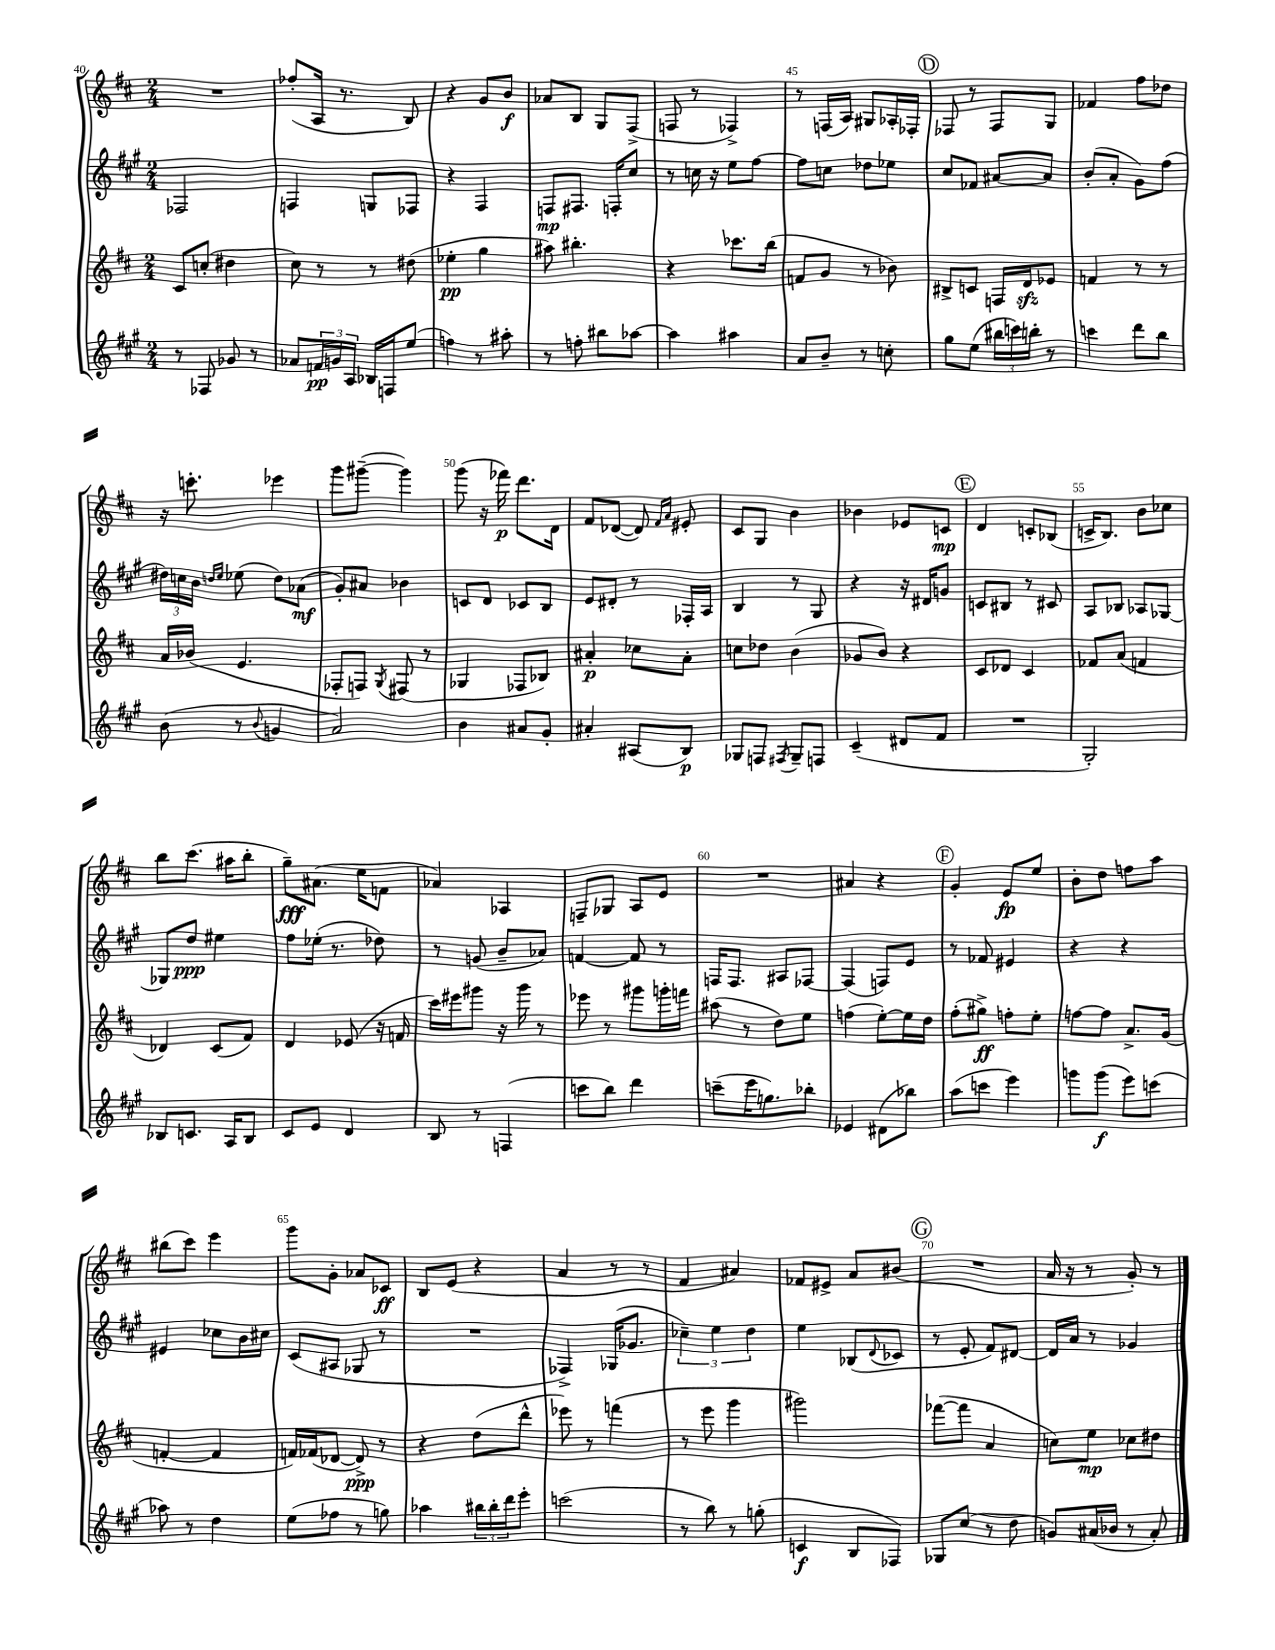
<<
\new StaffGroup <<
\new Staff = "s0" {
    \clef treble \key d \major \numericTimeSignature \time 2/4
    R2 |
    fes''8-.( a16 r8. b8) |
    r4 g'8 b'8\f |
    aes'8 b8 g8 fis8->( |
    f8 r8 fes4->) |
    r8 f16( a16) gis8 aes16-. fes16-. |
    \mark \markup { \circle "D" } fes8 r8 fes8 g8 |
    fes'4 fis''8 des''8 |
    r16 c'''8.-. ees'''4 |
    g'''8 gis'''8~--( gis'''4) |
    g'''8( r16 fes'''16\p) d'''8. d'16 |
    fis'8 des'8~( des'8) \grace { fis'16 a'16 } eis'8-. |
    cis'8 g8 b'4 |
    bes'4 ees'8 c'8\mp |
    \mark \markup { \circle "E" } d'4 c'8-. bes8( |
    c'16-> b8.) b'8 ces''8 |
    b''8 cis'''8.( ais''16 b''8-. |
    g''8--\fff) ais'8.( e''16 f'8 |
    aes'4) aes4 |
    f8-- ges8 a8 e'8 |
    R2 |
    ais'4 r4 |
    \mark \markup { \circle "F" } g'4-. e'8\fp e''8 |
    b'8-. d''8 f''8 a''8 |
    bis''8( cis'''8) e'''4 |
    g'''8 g'8-. aes'8 ces'8\ff |
    b8 e'8( r4 |
    a'4 r8 r8 |
    fis'4 ais'4) |
    fes'8 eis'8-> a'8 bis'8( |
    \mark \markup { \circle "G" } R2 |
    a'16 r16 r8 g'8-.) r8 \bar "|." |
}
\new Staff = "s1" {
    \clef treble \key a \major \numericTimeSignature \time 2/4
    fes2 |
    f4 g8 fes8 |
    r4 fis4 |
    f8\mp fis8. f16-. cis''8 |
    r8 c''16 r16 e''8 fis''8~ |
    fis''8 c''8 des''8 ees''8 |
    \mark \markup { \circle "D" } cis''8 fes'8 ais'8~ ais'8 |
    b'8-.( a'8-. gis'8) fis''8( |
    \tuplet 3/2 { dis''16) c''16 b'16 } \grace { d''16 e''16 } ees''8( d''8) aes'8\mf( |
    gis'8-.) ais'8 bes'4 |
    c'8 d'8 ces'8 b8 |
    e'8 dis'8-. r8 fes16-. a16 |
    b4 r8 gis8 |
    r4 r16 dis'16 g'8 |
    \mark \markup { \circle "E" } c'8 bis8 r8 cis'8 |
    a8 bes8 aes8 ges8~ |
    ges8 d''8\ppp eis''4 |
    fis''8 ees''16-.( r8. des''8) |
    r8 g'8( b'8-- aes'8) |
    f'4~ f'8 r8 |
    f16 f8. ais8 fes8~ |
    fes4( f8) e'8 |
    \mark \markup { \circle "F" } r8 fes'8 eis'4 |
    r4 r4 |
    eis'4 ces''8 b'16 cis''16 |
    cis'8( ais8 ges8 r8 |
    R2 |
    fes4->) ges16( ges'8. |
    \tuplet 3/2 { ces''4--) e''4 d''4 } |
    e''4 bes8( \appoggiatura { d'8 } ces'8 |
    \mark \markup { \circle "G" } r8 e'8-. fis'8) dis'8~ |
    dis'16 a'16 r8 ges'4 \bar "|." |
}
\new Staff = "s2" {
    \clef treble \key d \major \numericTimeSignature \time 2/4
    cis'8 c''8-.( dis''4 |
    cis''8) r8 r8 dis''8( |
    ees''4-.\pp g''4 |
    ais''8) bis''4.-. |
    r4 ces'''8. b''16( |
    f'8 g'8 r8 bes'8) |
    \mark \markup { \circle "D" } bis8-> c'8 f16 d'16\sfz ees'8 |
    f'4 r8 r8 |
    a'16 bes'16( e'4. |
    fes8-. f8) \acciaccatura { g8 } fis8( r8 |
    ges4 fes8 bes8) |
    ais'4-.\p ces''8 ais'8-. |
    c''8 des''8 b'4( |
    ges'8 b'8) r4 |
    \mark \markup { \circle "E" } cis'8 des'8 cis'4 |
    fes'8 a'8( f'4 |
    des'4) cis'8( fis'8) |
    d'4 ees'8( r16 f'16 |
    cis'''16) eis'''16 gis'''8 r16 gis'''16 r8 |
    ees'''8 r8 gis'''8 g'''16-. f'''16 |
    ais''8( r8 d''8) e''8 |
    f''4( e''8~-.) e''16 d''16 |
    \mark \markup { \circle "F" } fis''8-.( gis''8->\ff) f''8-. e''8-. |
    f''8~ f''8 a'8.-> g'16( |
    f'4~-. f'4 |
    f'16) fes'16( des'8~ des'8->\ppp) r8 |
    r4 d''8( d'''8-^ |
    ees'''8) r8 f'''4( |
    r8 e'''8 g'''4 |
    gis'''2) |
    \mark \markup { \circle "G" } fes'''8~( fes'''8 a'4 |
    c''8) e''8\mp ces''8 dis''8 \bar "|." |
}
\new Staff = "s3" {
    \clef treble \key a \major \numericTimeSignature \time 2/4
    r8 fes8 ges'8 r8 |
    aes'8 \tuplet 3/2 { f'16\pp g'16 a16 } bes16 f16 e''8( |
    f''4) r8 ais''8-. |
    r8 f''8-. bis''8 aes''8~ |
    aes''4 ais''4 |
    a'8 b'8-- r8 c''8-. |
    \mark \markup { \circle "D" } gis''8 e''8( \tuplet 3/2 { bis''16 c'''16) b''16-. } r8 |
    c'''4 d'''8 b''8 |
    b'8( r8 \appoggiatura { b'8 } g'4 |
    a'2) |
    b'4 ais'8 gis'8-. |
    ais'4-. ais8( b8\p) |
    ges8 f8 \acciaccatura { fis8 } ges8-- f8 |
    cis'4--( dis'8 fis'8 |
    \mark \markup { \circle "E" } R2 |
    gis2-.) |
    bes8 c'8. a16 bes8 |
    cis'8 e'8 d'4 |
    b8 r8 f4( |
    c'''8 b''8) d'''4 |
    c'''8--( e'''16 g''8.) bes''8-. |
    ees'4 dis'8( bes''8) |
    \mark \markup { \circle "F" } a''8( c'''8 e'''4) |
    g'''8 g'''8\f( e'''8) c'''8( |
    aes''8) r8 d''4 |
    e''8( fes''8 r8 g''8) |
    aes''4 \tuplet 3/2 { bis''16 bis''16-. d'''16 } e'''8-. |
    c'''2( |
    r8 b''8) r8 g''8-.( |
    c'4\f b8 fes8) |
    \mark \markup { \circle "G" } ges8 cis''8( r8 d''8 |
    g'8) ais'16( bes'16 r8 ais'8-.) \bar "|." |
}
>>
>>
\layout { \context { \Score currentBarNumber = #40 \override BarNumber.break-visibility = ##(#f #t #t) barNumberVisibility = #(every-nth-bar-number-visible 5) } }
